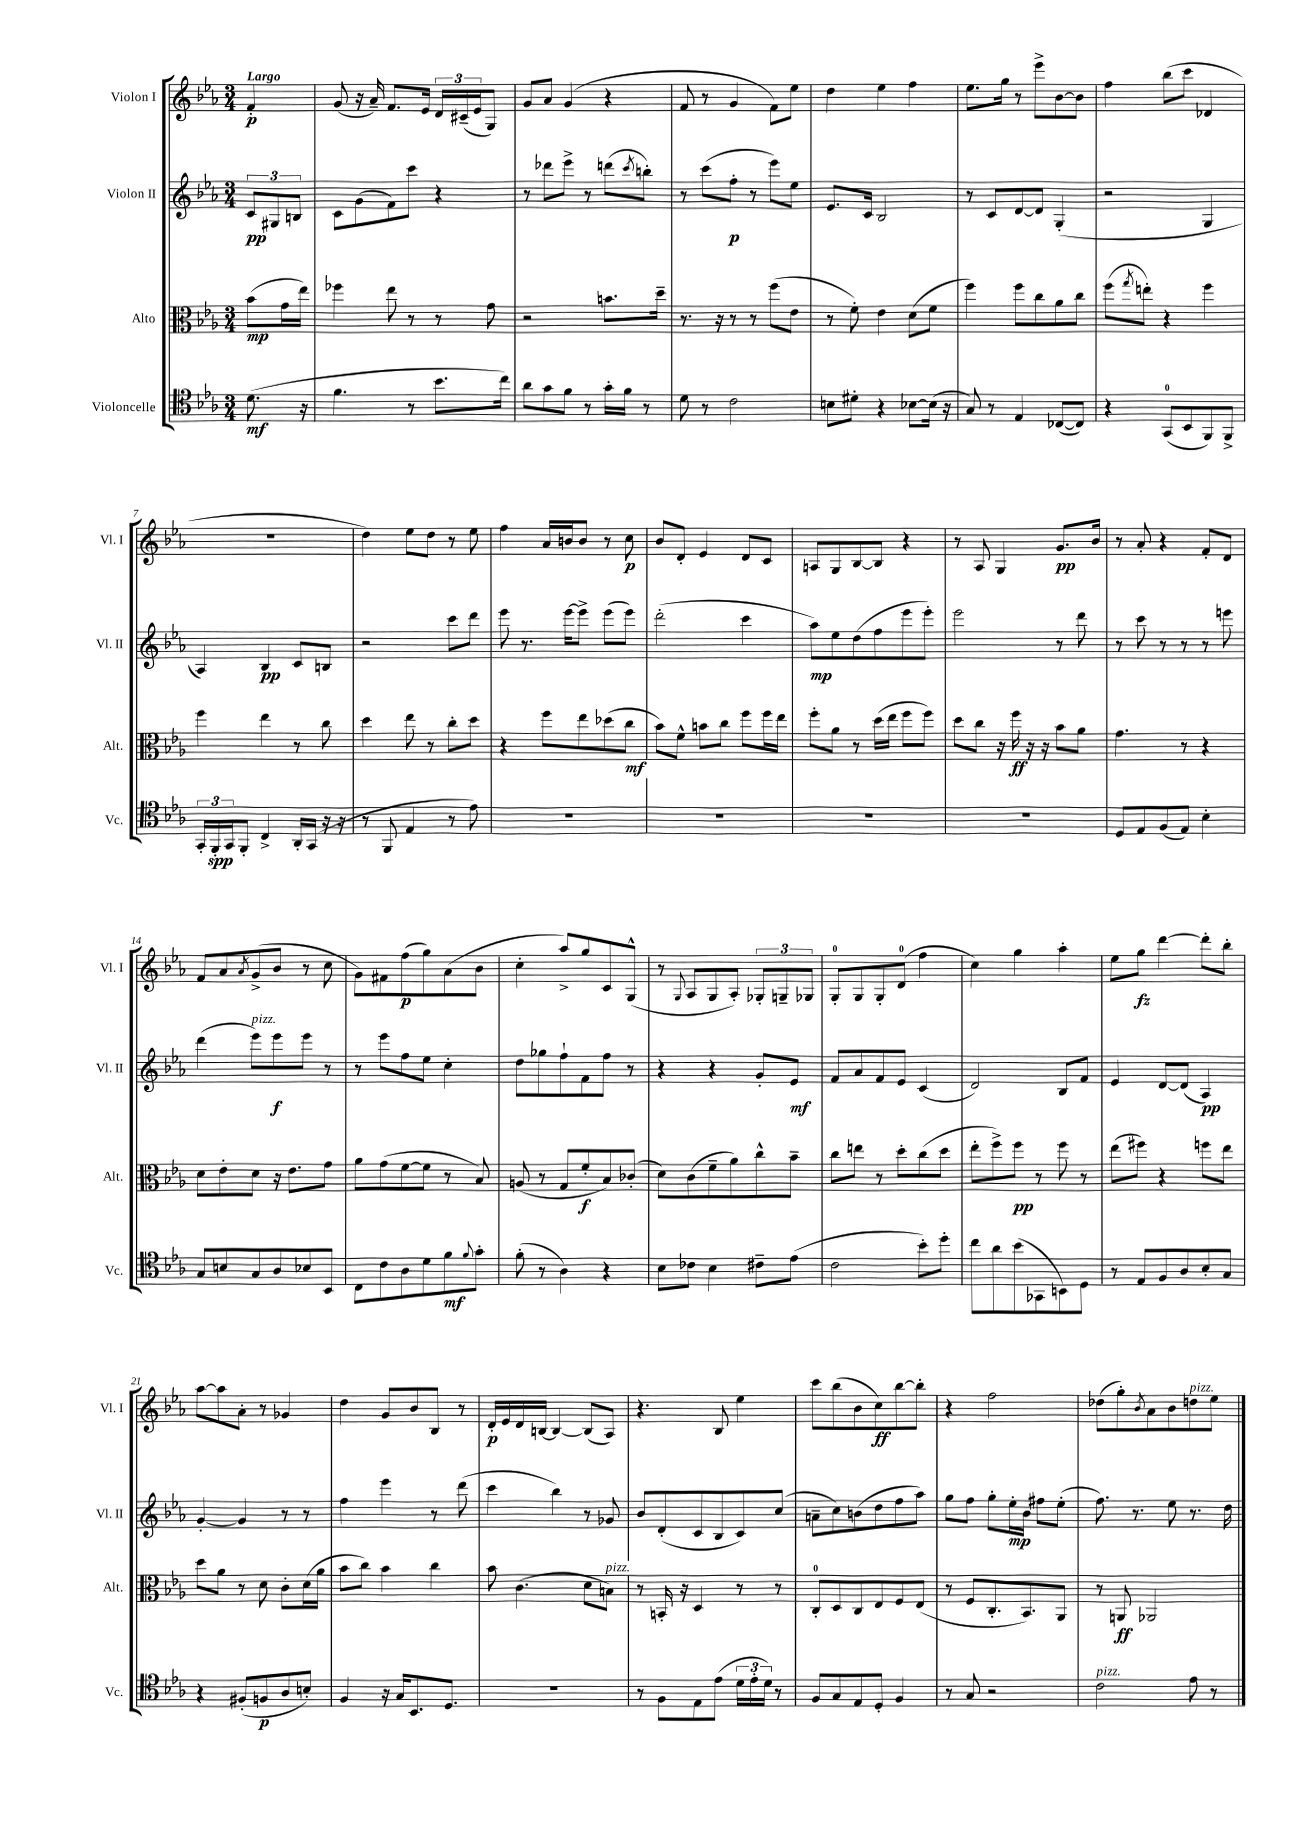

**kern	**kern	**kern	**kern
*staff4	*staff3	*staff2	*staff1
*clefC4	*clefC3	*clefG2	*clefG2
*k[b-e-a-]	*k[b-e-a-]	*k[b-e-a-]	*k[b-e-a-]
*M3/4	*M3/4	*M3/4	*M3/4
(8.d\	(8b-\L	12c/L	4f'/
.	.	12G#/	.
.	16g\L	.	.
.	.	12B/J	.
16r	16ee-\JJ)	.	.
=	=	=	=
4.f\	4ff-\	8c\L	(8g/
.	.	(8g\	16r
.	.	.	16a-~/)
.	8ee-\	8f\)	8.f/L
8r	8r	8ccc\J	.
.	.	.	16e-/Jk
8.b-\L	8r	4r	24d/LL
.	.	.	(24c#~/
.	.	.	24e-/J
.	8g\	.	8G/J)
16cc\Jk)	.	.	.
=	=	=	=
8a-\L	2r	8r	8g/L
8g\	.	8ddd-\L	8a-/J
8f\J	.	8eee-^\J	(4g/
8r	.	8r	.
16g'\LL	8.b\L	(8ddd\L	4r
16f\JJ	.	.	.
.	.	8qccc/	.
8r	.	8bb'\J)	.
.	16dd~\Jk	.	.
=	=	=	=
8d\	8.r	8r	8f/
8r	.	(8ccc\L	8r
.	16r	.	.
2c\	8r	8ff'\J	4g/
.	8r	8r	.
.	(8ff\L	8eee-\L)	8f\L)
.	8e-\J	8ee-\J	8ee-\J
=	=	=	=
8B\L	8r	8.e-/L	4dd\
8d#'\J	8f'\)	.	.
.	.	16c/Jk	.
4r	4e-\	2B-/	4ee-\
[8B-\L	(8d\L	.	4ff\
(16B-\]Jk	8f\J	.	.
16r	.	.	.
=	=	=	=
8G/)	4ff\)	8r	8.ee-\L
8r	.	8c/L	.
.	.	.	16gg\Jk
4E-/	8ff\L	[8d/	8r
.	8cc\	8d/]J	8eee-^\L
([8C-/L	8a-\	(4G'/	[8b-\
8C-/]J)	8cc\J	.	8b-\]J
=	=	=	=
4r	(8ff\L	2r	4ff\
.	8qgg/	.	.
.	8ee'\J)	.	.
(8GG/L	4r	.	(8bb-\L
8BB-/	.	.	8ccc\J
8FF/)	4ff\	4G/	4d-/
8FF^/J	.	.	.
=	=	=	=
24GG'/LL	4ff\	4A-/)	2.r
24FF'/	.	.	.
24GG/J	.	.	.
8FF'/J	.	.	.
4C^/	4ee-\	4B-/	.
16AA-'/LL	8r	8c/L	.
(16GG/JJ	.	.	.
16r	8cc\	8B/J	.
16r	.	.	.
=	=	=	=
8r	4dd\	2r	4dd\)
8FF/	.	.	.
4E-/	8ee-\	.	8ee-\L
.	8r	.	8dd\J
8r	8cc'\L	8ccc\L	8r
8e-\)	8dd\J	8ddd\J	8ee-\
=	=	=	=
2.r	4r	8eee-\	4ff\
.	.	8.r	.
.	8ff\L	.	16a-/LL
.	.	[16eee-\LK	16b/J
.	8ee-\	8eee-^\]J	8b/J
.	(8dd-\	(8eee-\L	8r
.	8cc\J	8eee-\J)	8cc\
=	=	=	=
2.r	8b-\L)	(2ddd'\	8b-/L
.	8f^^\J	.	8d'/J
.	8b\L	.	4e-/
.	8cc\J	.	.
.	8ff\L	4ccc\	8d/L
.	16ff\L	.	8c/J
.	16ee-\JJ	.	.
=	=	=	=
2.r	8ff'\L	8aa-\L)	8A/L
.	8a-\J	8ee-\	8G/
.	8r	(8dd\	[8B-/
.	(16dd\LL	8ff\	8B-/]J
.	16ee-\JJ	.	.
.	8ff\L	8eee-\	4r
.	8ff\J)	8eee-'\J)	.
=	=	=	=
2.r	8dd\L	2eee-\	8r
.	8cc\J	.	8A-/
.	16r	.	4G/
.	16ff\	.	.
.	16r	.	.
.	16r	.	.
.	8b-\L	8r	8.g/L
.	8a-\J	8ddd\	.
.	.	.	16b-/Jk
=	=	=	=
8D/L	4.g\	8r	8r
8E-/	.	8ccc\	8a-'/
(8F/	.	8r	4r
8E-/J)	8r	8r	.
4B-'\	4r	8r	8f'/L
.	.	8eee\	8d/J
=	=	=	=
8G/L	8d\L	(4ddd\	8f/L
8B/	8e-'\	.	8a-/
.	.	.	8qa-/
8G/	8d\J	8eee-\L)	(8g^/
8A-/	16r	8eee-\	8b-/J
.	8.e-\L	.	.
8B-/	.	8eee-\J	8r
8BB-/J	8g\J	8r	8cc\
=	=	=	=
8C\L	8a-\L	8r	8g\L)
8c\	(8g\	8eee-\L	8f#\
8A-\	[8f\	8ff\	(8ff\
8d\	8f\]J	8ee-\J	8gg\)
8f\	8r	4cc'\	(8a-\
8qqf/	.	.	.
8g'\J	8B-/)	.	8b-\J
=	=	=	=
(8f'\	(8A/	8dd\L	4cc'\
8r	8r	8gg-\	.
4A-\)	8G/L	8ff`\	8aa-^/L)
.	8f'/	8f\	8gg/
4r	8B-/)	8ff\J	8c/
.	(8c-'/J	8r	(8G^^/J
=	=	=	=
8B-\L	8d\L)	4r	8r
.	.	.	8qqG/
8c-\J	(8c\	.	8A-/L
4B-\	8f~\	4r	8G/
.	8a-\)	.	8A-'/J)
8c#~\L	8cc^^\	8g'/L	12G-'/L
.	.	.	12G~/
(8e-\J	8b-~\J	8e-/J	.
.	.	.	12G-/J
=	=	=	=
2c\	8cc\L	8f/L	8G'/L
.	8ee\J	8a-/	8G/
.	8r	8f/	8G'/
.	8dd'\L	8e-/J	(8d/J
8b-'\L)	(8cc\	(4c/	4ff\
8dd'\J	8dd\J	.	.
=	=	=	=
8cc\L	8ee-'\L	2d/)	4cc\)
8a-\	8ff^\)	.	.
(8b-\	8ff\J	.	4gg\
8GG-\	8r	.	.
8BB\)	8ff\	8B-/L	4aa-'\
8D\J	8r	8f/J	.
=	=	=	=
8r	(8ee-\L	4e-/	8ee-\L
8E-/L	8ff#\J)	.	8gg\J
8F/	4r	[8d/L	[4ddd\
8A-/	.	(8d/]J	.
8B-'/	8ff\L	4A-/)	8ddd'\]L
8G/J	8ee-\J	.	8bb-'\J
=	=	=	=
4r	8dd\L	[4g'/	[8aa-\L
.	8a-\J	.	8aa-\]
(8F#'/L	8r	4g/]	8a-'\J
8F/	8d\	.	8r
8A-/	8c'\L	8r	4g-/
8B'/J)	(16d\L	8r	.
.	16a-\JJ	.	.
=	=	=	=
4F/	8b-\L	4ff\	4dd\
.	8cc\J)	.	.
16r	4b-\	4eee-\	8g/L
16G/LK	.	.	.
8.BB-/	.	.	8b-/
.	4cc\	8r	8B-/J
8.D/J	.	.	.
.	.	(8ddd\	8r
=	=	=	=
2.r	8b-\	4ccc\	16d'/LL
.	.	.	16e-/
.	(4.c\	.	16d/
.	.	.	[16B/JJ
.	.	4bb-\)	4B/_
.	8d\L	8r	(8B/]L
.	8B\J)	8g-/	8A-/J)
=	=	=	=
8r	8r	8b-/L	4.r
8F\L	16BB'/	(8d'/	.
.	16r	.	.
8E-\	4D/	8c/	.
(8e-\J	.	8B-/	8B-/
24d\LL	8r	8c/)	4ee-\
24e-'\	.	.	.
24d\JJ)	.	.	.
8r	8r	(8cc/J	.
=	=	=	=
8F/L	8C'/L	8a~\L	8ccc\L
8G/	8D/	8cc\)	(8bb-\
8E-/	8C/	(8b\	8b-\
8D'/J	8E-/	8dd\	8cc\)
4F/	8F/	8ff\	[8bb-\
.	(8E-/J	8aa-\J)	8bb-'\]J
=	=	=	=
8r	8r	8gg\L	4r
8G/	8F/L	8ff\J	.
2r	8.C'/	8gg'\L	2ff\
.	.	16ee-'\L	.
.	8.BB-/)	16b-\JJ	.
.	.	8ff#\L	.
.	8AA-/J	(8ee-'\J	.
=	=	=	=
2c\	8r	8.ff\)	(8dd-\L
.	8AA/	.	8gg'\)
.	.	8.r	.
.	.	.	8qb-/
.	2AA-/	.	8a-\
.	.	8ee-\	8b-\
8e-\	.	8.r	8dd\
8r	.	.	8ee-\J
.	.	16dd\	.
==	==	==	==
*-	*-	*-	*-
